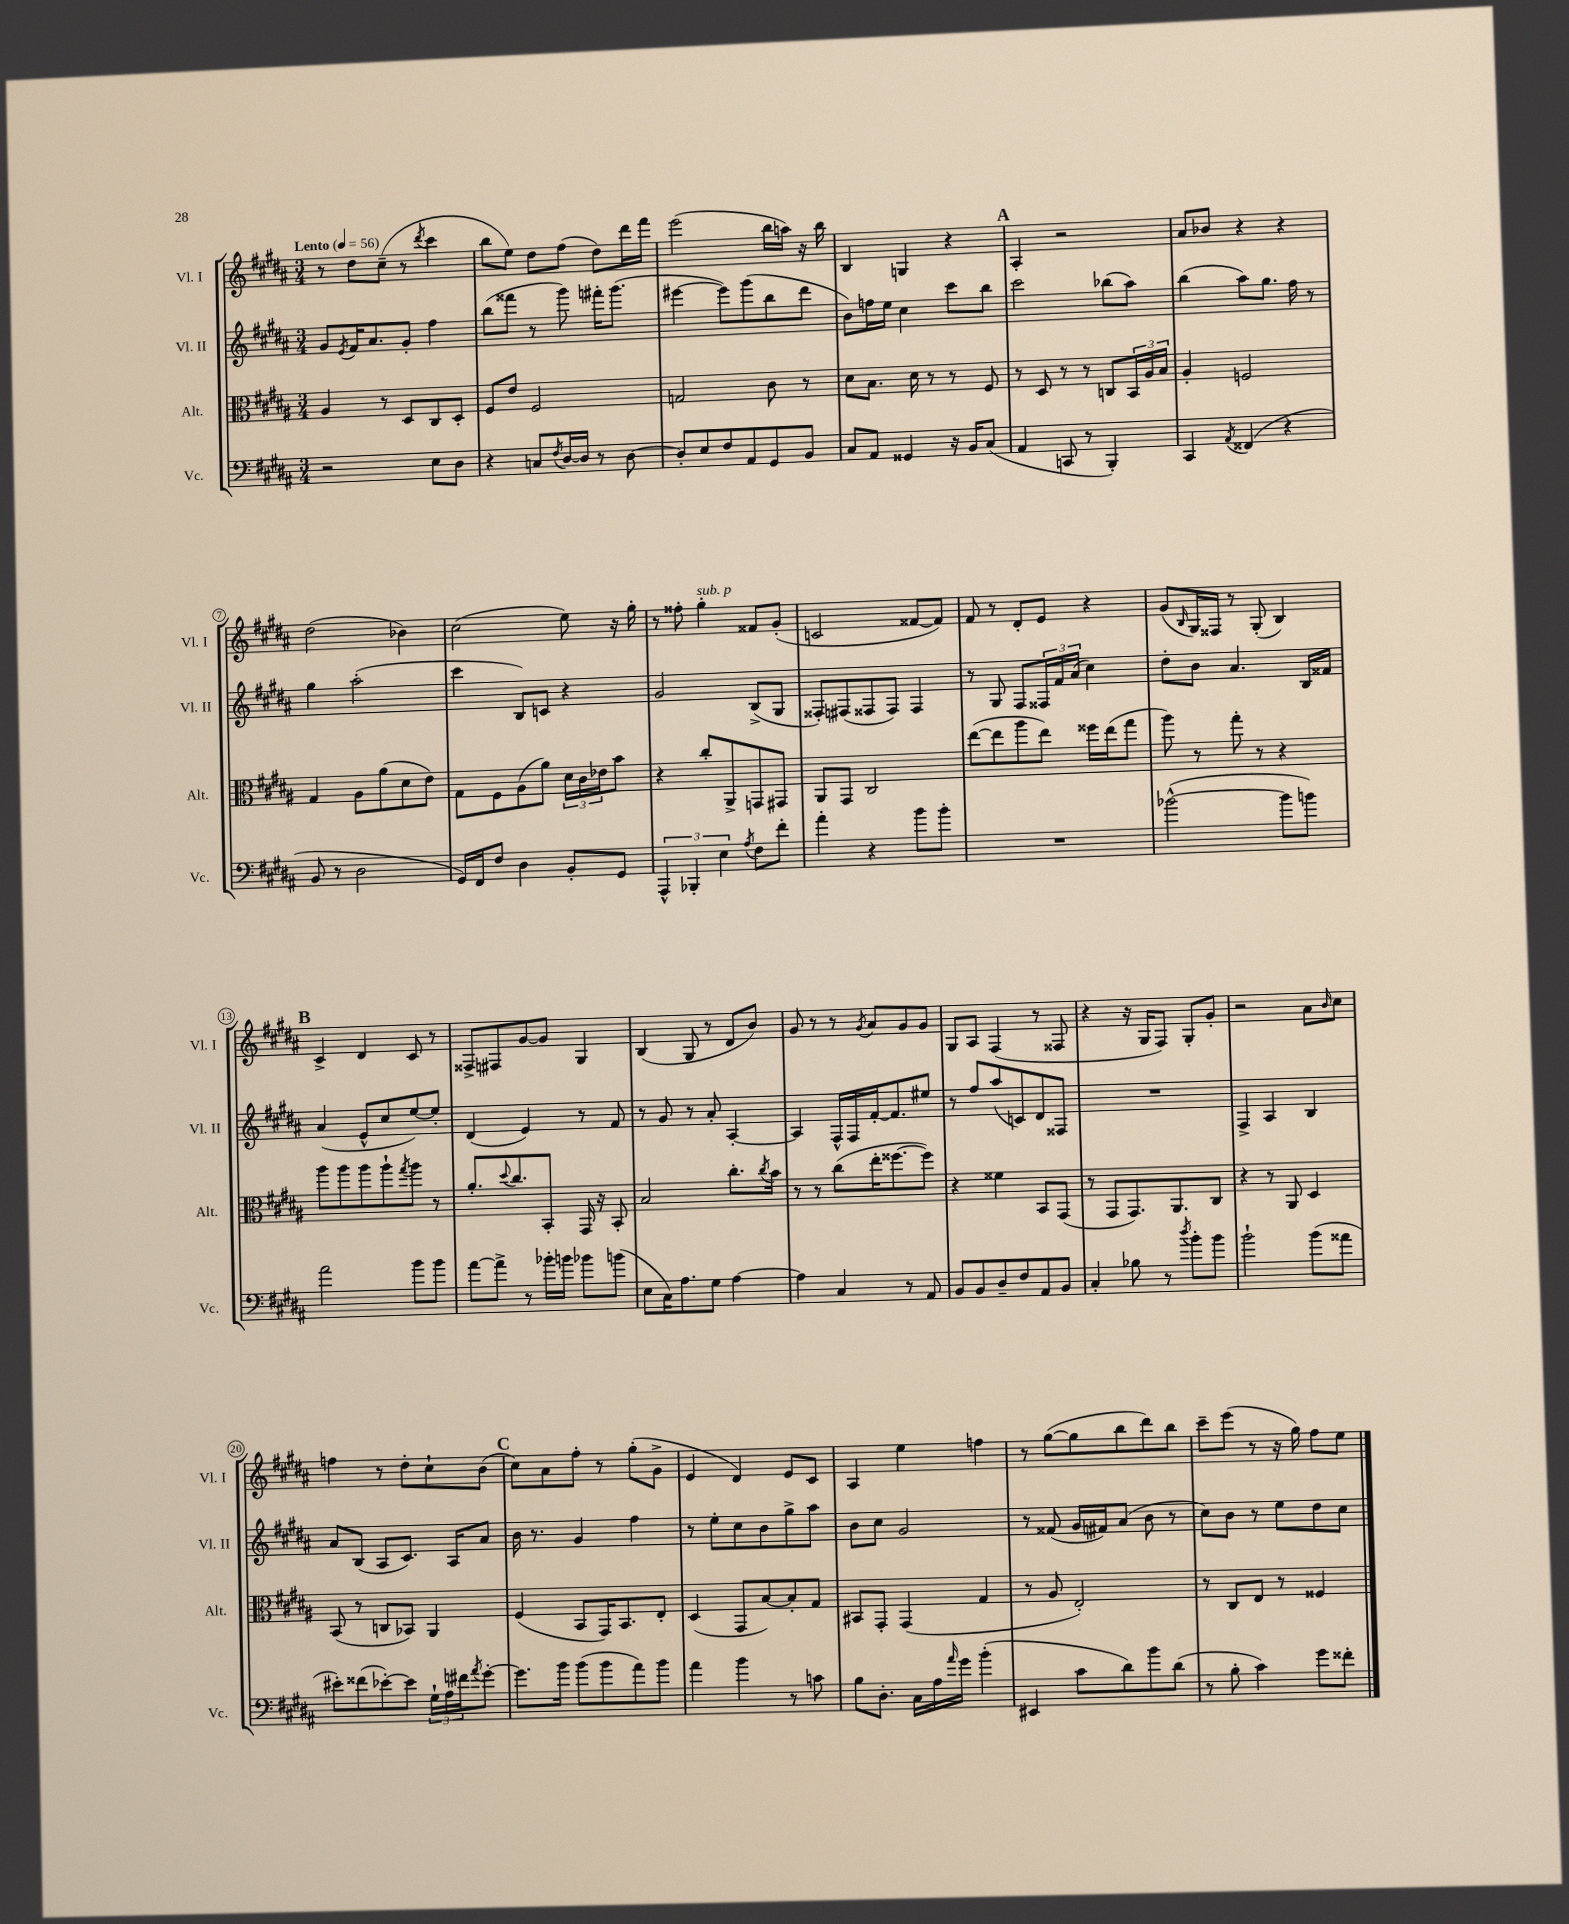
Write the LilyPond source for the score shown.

<<
\new StaffGroup <<
\new Staff = "s0" \with { instrumentName = "Vl. I" shortInstrumentName = "Vl. I" } {
    \clef treble \key b \major \numericTimeSignature \time 3/4 \tempo "Lento" 4 = 56
    r8 dis''8 cis''8--( r8 \acciaccatura { dis'''8 } cis'''4 |
    b''8 e''8) dis''8 fis''8( dis''8) dis'''16 fis'''16 |
    e'''2( b''16 a''16) r16 b''16 |
    b4 g4 r4 |
    \mark \markup { \bold "A" } ais4-. r2 |
    ais'8 bes'8 r4 r4 |
    dis''2( bes'4) |
    cis''2( e''8) r16 gis''16-. |
    r8 fisis''8-. gis''4-.^\markup { \italic "sub. p" } fisis'8 gis'8-.( |
    c'2 fisis'8~ fisis'8) |
    fis'8 r8 dis'8-. e'8 r4 |
    gis'8( \grace { b16 } gis16) fisis16 r8 gis8-.( b4) |
    \mark \markup { \bold "B" } cis'4-> dis'4 cis'8 r8 |
    fisis8-> fis8 gis'8~ gis'8 gis4 |
    b4( gis8 r8 dis'8 b'8) |
    gis'8 r8 r8 \acciaccatura { gis'8 } ais'8 gis'8 gis'8 |
    gis8 ais8 fis4( r8 fisis8 |
    r4 r16 gis16 fis8) gis8-. gis'8-. |
    r2 ais'8 \grace { b'16 } cis''8 |
    f''4 r8 dis''8-. cis''8-! b'8( |
    \mark \markup { \bold "C" } cis''8) ais'8 fis''8-. r8 gis''8-.( gis'8-> |
    e'4 dis'4) e'8 cis'8 |
    ais4 e''4 f''4 |
    r8 gis''8~( gis''8 b''8 dis'''8) b''8 |
    cis'''8-- e'''8( r8 r16 gis''16) fis''8 e''8 \bar "|." |
}
\new Staff = "s1" \with { instrumentName = "Vl. II" shortInstrumentName = "Vl. II" } {
    \clef treble \key b \major \numericTimeSignature \time 3/4
    gis'8 \acciaccatura { e'8 } fis'16 ais'8. gis'8-. fis''4 |
    b''8( fisis'''8 r8 gis'''8) fis'''16-. gis'''8.( |
    eis'''4~ eis'''8) gis'''8( b''8 dis'''8 |
    b'8) f''16 e''16 cis''4 cis'''8 b''8 |
    \mark \markup { \bold "A" } cis'''2 bes''8( ais''8) |
    b''4( ais''8) gis''8. fis''16 r8 |
    gis''4 ais''2-.( |
    cis'''4 b8) c'8 r4 |
    gis'2 b8->( gis8 |
    fisis8-.) fis8( fisis8 fisis8) fisis4 |
    r8 gis8 fis8 \tuplet 3/2 { fisis16 fis'16 ais'16( } cis''4) |
    dis''8-. b'8 ais'4. b16 fisis'16 |
    \mark \markup { \bold "B" } ais'4( e'8-^ cis''8 e''8~) e''8-. |
    dis'4( e'4) r8 fis'8 |
    r8 gis'8 r8 ais'8-. ais4~-. |
    ais4 fis16-^ fis16 fis'16~-. fis'8. eis''8 |
    r8 fis''8 ais''8( c'8) dis'8 fisis8 |
    R2. |
    fis4-> ais4 b4 |
    ais'8 b8( ais8 cis'8.) ais16 ais'8 |
    \mark \markup { \bold "C" } b'16 r8. gis'4 fis''4 |
    r8 e''8-. cis''8 b'8 gis''8-> ais''8 |
    b'8 cis''8 gis'2 |
    r8 fisis'8( gis'16 fis'16) ais'8( b'8 r8 |
    cis''8) b'8 r8 e''8 dis''8 cis''8 \bar "|." |
}
\new Staff = "s2" \with { instrumentName = "Alt." shortInstrumentName = "Alt." } {
    \clef alto \key b \major \numericTimeSignature \time 3/4
    ais4 r8 dis8 cis8 dis8-. |
    fis8 e'8 fis2 |
    g2 cis'8 r8 |
    dis'8 b8. dis'16 r8 r8 fis8 |
    \mark \markup { \bold "A" } r8 dis8 r8 r8 c8 \tuplet 3/2 { b,16 ais16 b16 } |
    ais4-. f2 |
    gis4 ais8 ais'8( dis'8 e'8) |
    gis8 fis8 ais8( ais'8) \tuplet 3/2 { dis'16 cis'16 ees'16 } b'8 |
    r4 cis''8-. ais,8-> g,8 gis,8 |
    ais,8 gis,8 cis2 |
    e''8~( e''8 ais''8 e''8) fisis''16 e''16( gis''8 |
    ais''8) r8 gis''8-. r8 r4 |
    \mark \markup { \bold "B" } ais''8 ais''8 ais''8 ais''8-! \acciaccatura { gis''8 } ais''8 r8 |
    ais'8.-. \appoggiatura { dis''8 } cis''8. b,8-. gis,16 r16 b,8-. |
    b2 cis''8.-. \acciaccatura { cis''8 } b'16 |
    r8 r8 cis''8( e''16-. fisis''8.~ fisis''8) |
    r4 fisis'4 b,8 gis,8( |
    r8 gis,8 gis,8.) ais,8. cis8 |
    r4 r8 ais,8 dis4 |
    b,8( r8 c8 bes,8) ais,4 |
    \mark \markup { \bold "C" } fis4( b,8 gis,16) b,8. e8-. |
    dis4( gis,8 b8~) b8-. gis8 |
    bis,8 gis,8-. gis,4( gis4 |
    r8 ais8 e2-.) |
    r8 cis8 e8 r8 fisis4 \bar "|." |
}
\new Staff = "s3" \with { instrumentName = "Vc." shortInstrumentName = "Vc." } {
    \clef bass \key b \major \numericTimeSignature \time 3/4
    r2 e8 dis8 |
    r4 c8 \acciaccatura { fis8 } dis16~ dis16 r8 dis8~ |
    dis8-. e8 fis8 ais,8 gis,8 b,8 |
    cis8 ais,8 gisis,4 r16 b,16 cis8( |
    \mark \markup { \bold "A" } ais,4 c,8 r8 b,,4-.) |
    cis,4 \acciaccatura { ais,8 } fisis,4( r4 |
    b,8 r8 dis2 |
    gis,16) fis,16 fis8 dis4 b,8-. gis,8 |
    \tuplet 3/2 { ais,,4-^ bes,,4-. e4 } \acciaccatura { ais8 } fis8 fis'8-. |
    ais'4-. r4 b'8 b'8-. |
    R2. |
    bes'2~-^( bes'8 b'8) |
    \mark \markup { \bold "B" } ais'2 b'8 b'8 |
    ais'8~ ais'8-> r8 bes'16-. b'16 bes'8 b'8( |
    e8 cis16) ais8. gis8 ais4~ |
    ais4 cis4 r8 ais,8 |
    b,8 b,8 dis8-- fis8 ais,8 b,8 |
    cis4-. bes8 r8 \acciaccatura { dis''8 } b'8-. b'8 |
    b'2-! b'8( aisis'8 |
    eis'8-.) fisis'8( ees'8~-.) ees'8 \tuplet 3/2 { gis16-! ais16 fis'16 } \acciaccatura { ais'8 } gis'8~-. |
    \mark \markup { \bold "C" } gis'8. b'16 b'8( b'8 ais'8) b'8 |
    ais'4 b'4 r8 c'8 |
    b8 dis8.-. cis16 ais16 \grace { ais'16 } gis'16 b'4-.( |
    eis,4 cis'8 dis'8) b'8 dis'8( |
    r8 b8-. cis'4) gis'8 fisis'8-. \bar "|." |
}
>>
>>
\layout { \context { \Score \override BarNumber.stencil = #(make-stencil-circler 0.1 0.3 ly:text-interface::print) } }
